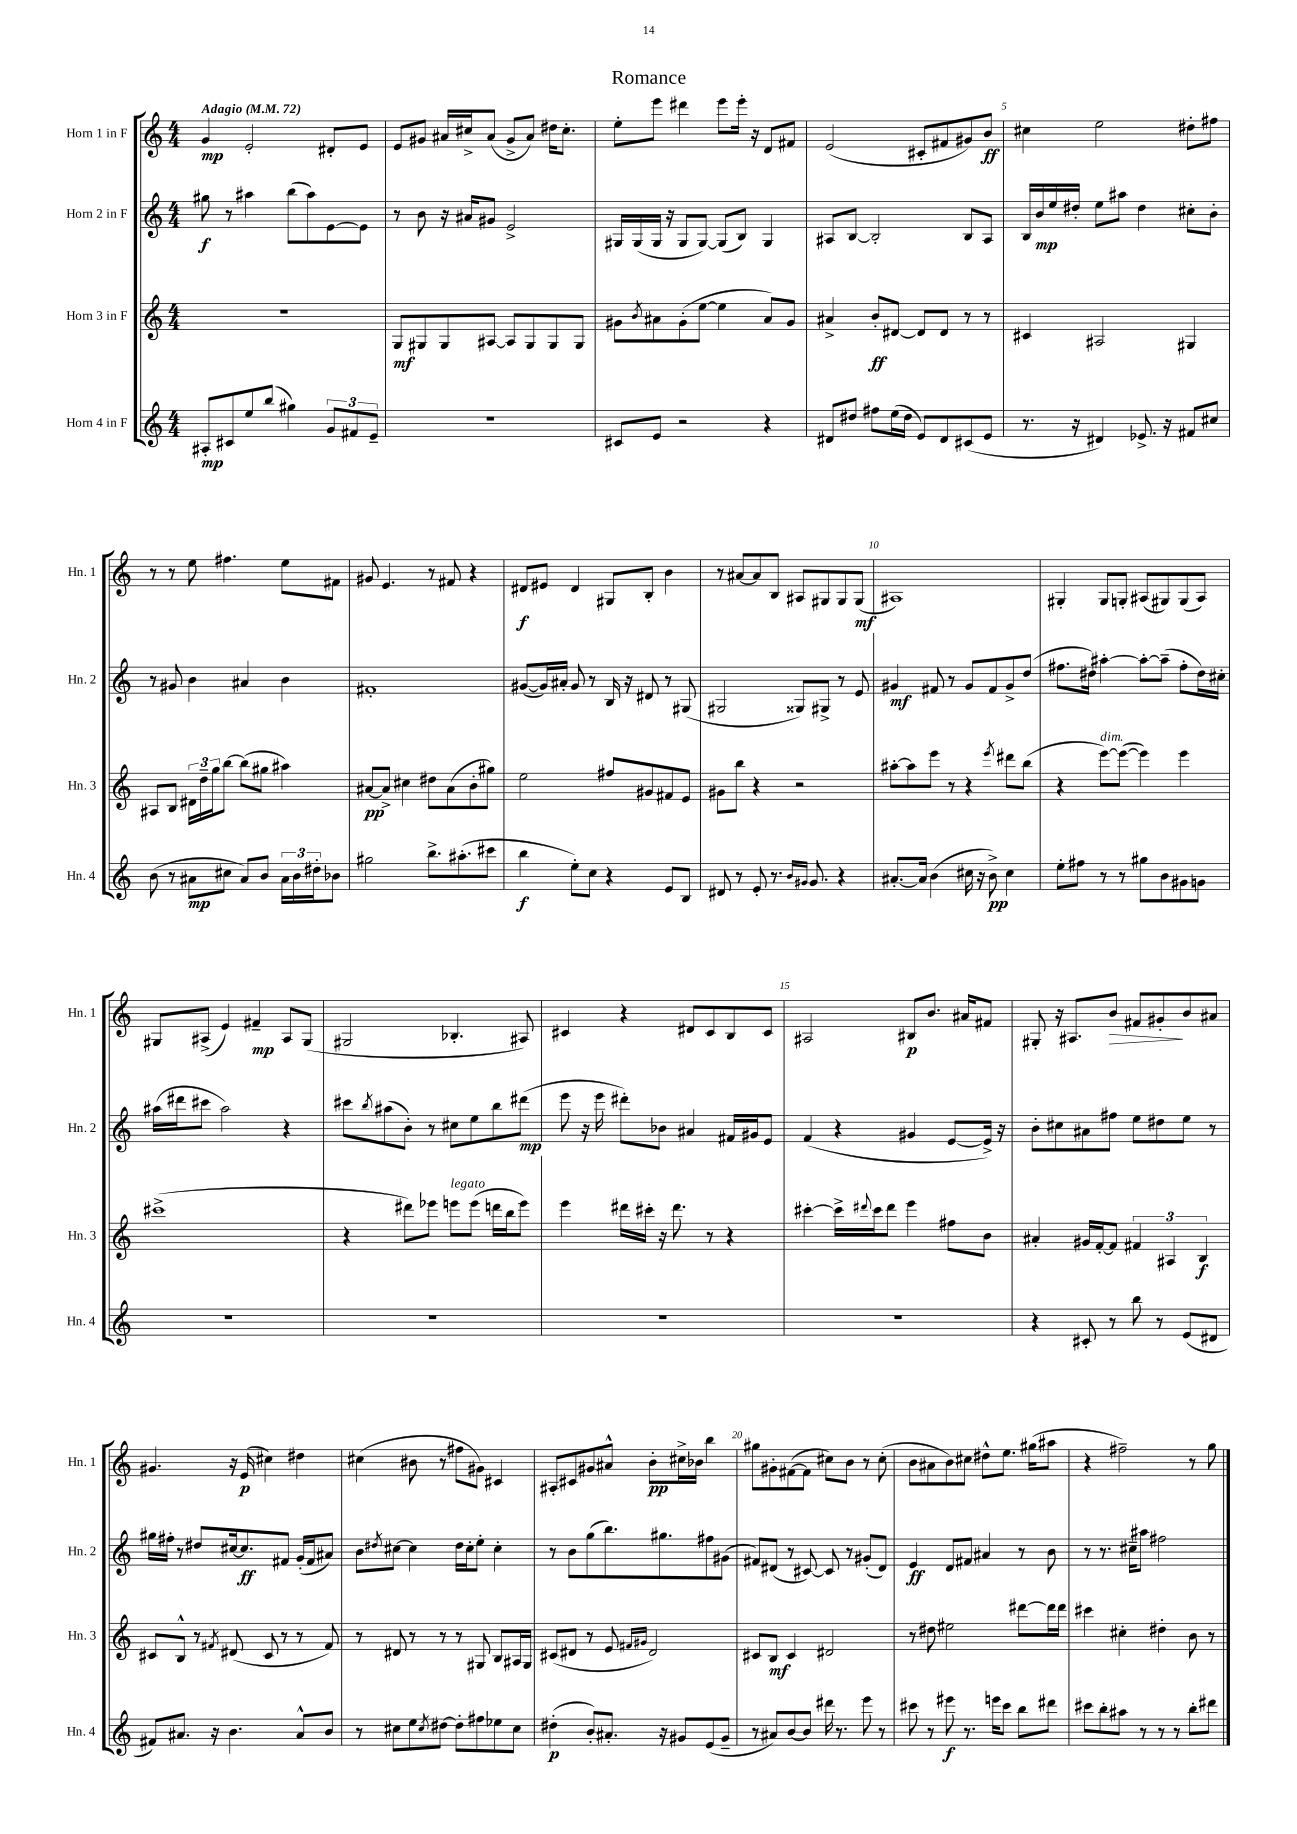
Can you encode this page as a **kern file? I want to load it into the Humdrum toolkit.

**kern	**dynam	**kern	**dynam	**kern	**dynam	**kern	**dynam
*part4	*part4	*part3	*part3	*part2	*part2	*part1	*part1
*staff4	*staff4	*staff3	*staff3	*staff2	*staff2	*staff1	*staff1
*I"Horn 4 in F	*	*I"Horn 3 in F	*	*I"Horn 2 in F	*	*I"Horn 1 in F	*
*I'Hn. 4	*	*I'Hn. 3	*	*I'Hn. 2	*	*I'Hn. 1	*
*clefG2	*	*clefG2	*	*clefG2	*	*clefG2	*
*k[]	*	*k[]	*	*k[]	*	*k[]	*
*M4/4	*	*M4/4	*	*M4/4	*	*M4/4	*
*MM72	*	*MM72	*	*MM72	*	*MM72	*
=1	=1	=1	=1	=1	=1	=1	=1
!	!	!	!	!	!	!LO:TX:a:B:t=Adagio	!
8A#X'/L	mp	1r	.	8gg#X\	f	4g/	mp
8c#X/	.	.	.	8r	.	.	.
8ee/	.	.	.	4aa#X\	.	2e'/	.
(8bb/J	.	.	.	.	.	.	.
4gg#X\)	.	.	.	(8bb\L	.	.	.
.	.	.	.	8aa#\)	.	.	.
12g/L	.	.	.	[8e\	.	8d#X'/L	.
12f#X/	.	.	.	.	.	.	.
.	.	.	.	8e\J]	.	8e/J	.
12e~/J	.	.	.	.	.	.	.
=2	=2	=2	=2	=2	=2	=2	=2
1r	.	8G/L	mf	8r	.	8e/L	.
.	.	8G#X/	.	8b\	.	8g#X/J	.
.	.	8G#/	.	16r	.	16a#X/LL	.
.	.	.	.	16a#X/KL	.	16cc#X^/J	.
.	.	[8A#X/J	.	8g#X/J	.	(8a#/J	.
.	.	8A#/L]	.	2e^/	.	8g#^/L	.
.	.	8G#/	.	.	.	8a#/J)	.
.	.	8G#/	.	.	.	16dd#X\KL	.
.	.	.	.	.	.	8.cc#'\J	.
.	.	8G#/J	.	.	.	.	.
=3	=3	=3	=3	=3	=3	=3	=3
8c#X/L	.	8g#X\L	.	16G#X/LL	.	8ee'\L	.
.	.	.	.	(16G#/	.	.	.
.	.	8qb/	.	.	.	.	.
8e/J	.	8a#X\	.	16G#/JJ	.	8eee\J	.
.	.	.	.	16r	.	.	.
2r	.	(8g#'\	.	8G#/L	.	4ddd#X\	.
.	.	[8ee\J	.	[8G#/J)	.	.	.
.	.	4ee\]	.	(8G#/L]	.	8eee\L	.
.	.	.	.	8B/J)	.	16eee'\Jk	.
.	.	.	.	.	.	16r	.
4r	.	8a#/L)	.	4G#/	.	8d/L	.
.	.	8g#/J	.	.	.	8f#X/J	.
=4	=4	=4	=4	=4	=4	=4	=4
8d#X/L	.	4a#X^/	.	8A#X/L	.	(2e/	.
8dd#X/J	.	.	.	[8B/J	.	.	.
8ff#X\L	.	8b'/L	ff	2B'/]	.	.	.
(16ee\L	.	[8d#X/J	.	.	.	.	.
16dd#\JJ	.	.	.	.	.	.	.
8e/L)	.	8d#/L]	.	.	.	8c#X'/L	.
8d#/	.	8d#/J	.	.	.	8f#X/	.
(8c#X/	.	8r	.	8B/L	.	8g#X/)	.
8e/J	.	8r	.	8A#/J	.	8b/J	ff
=5	=5	=5	=5	=5	=5	=5	=5
8.r	.	4c#X/	.	16B/LL	.	4cc#X\	.
.	.	.	.	16b/	mp	.	.
.	.	.	.	16ee/	.	.	.
16r	.	.	.	16dd#X'/JJ	.	.	.
4d#X/)	.	2A#X/	.	8ee\L	.	2ee\	.
.	.	.	.	8aa#X\J	.	.	.
8.e-X^/	.	.	.	4dd#\	.	.	.
16r	.	.	.	.	.	.	.
8f#X/L	.	4G#X/	.	8cc#X'\L	.	8dd#X'\L	.
8cc#X/J	.	.	.	8b'\J	.	8ff#X\J	.
!!LO:LB:g=z
=6	=6	=6	=6	=6	=6	=6	=6
(8b\	.	8A#X/L	.	8r	.	8r	.
8r	.	8B/J	.	8g#X/	.	8r	.
8a#X\L	mp	24d#X\LL	.	4b\	.	8ee\	.
.	.	24dd~\	.	.	.	.	.
.	.	24gg\J	.	.	.	.	.
8cc#X\J	.	[8bb\J	.	.	.	4.ff#X\	.
8a#/L)	.	(8bb\L]	.	4a#X/	.	.	.
8b/J	.	8gg#X\J	.	.	.	.	.
24a#\LL	.	4aa#X\)	.	4b\	.	8ee\L	.
24b\	.	.	.	.	.	.	.
24dd#X'\J	.	.	.	.	.	.	.
8b-X\J	.	.	.	.	.	8f#X\J	.
=7	=7	=7	=7	=7	=7	=7	=7
2gg#X\	.	[8a#X/L	pp	1f#X'	.	8g#X/	.
.	.	8a#^/J]	.	.	.	4.e/	.
.	.	4cc#X\	.	.	.	.	.
8.bb^\L	.	8dd#X\L	.	.	.	8r	.
.	.	(8a#\	.	.	.	8f#X/	.
(8.aa#X'\	.	.	.	.	.	.	.
.	.	8b'\	.	.	.	4r	.
8ccc#X\J	.	8gg#X\J)	.	.	.	.	.
=8	=8	=8	=8	=8	=8	=8	=8
4bb\	f	2ee\	.	([8g#X/L	.	8d#X/L	f
.	.	.	.	16g#/L])	.	8e#X/J	.
.	.	.	.	16a#X'/JJ	.	.	.
8ee'\L)	.	.	.	8g#/	.	4d#/	.
8cc\J	.	.	.	8r	.	.	.
4r	.	8ff#X/L	.	16B/	.	8G#X/L	.
.	.	.	.	16r	.	.	.
.	.	8g#X/	.	8d#X/	.	8B'/J	.
8e/L	.	8f#X/	.	8r	.	4b\	.
8B/J	.	8e/J	.	(8G#X/	.	.	.
=9	=9	=9	=9	=9	=9	=9	=9
8d#X/	.	8g#X\L	.	2G#X/	.	8r	.
8r	.	8bb\J	.	.	.	[8a#X/L	.
8e'/	.	4r	.	.	.	8a#/]	.
8.r	.	.	.	.	.	8B/J	.
.	.	2r	.	8G##X/L)	.	8A#X/L	.
16qqb/LL	.	.	.	.	.	.	.
16qqg#X/JJ	.	.	.	.	.	.	.
8.g#/	.	.	.	.	.	.	.
.	.	.	.	8G#X^/J	.	8G#X/	.
4r	.	.	.	8r	.	8G#/	.
.	.	.	.	8e/	.	(8G#/J	mf
=10	=10	=10	=10	=10	=10	=10	=10
[8.a#X'/L	.	[8aa#X'\L	.	4g#X/	mf	1A#X)	.
.	.	8aa#\]	.	.	.	.	.
16a#/Jk]	.	.	.	.	.	.	.
(4b\	.	8eee\J	.	8f#X/	.	.	.
.	.	8r	.	8r	.	.	.
16cc#X\	.	4r	.	8g#/L	.	.	.
16r	.	.	.	.	.	.	.
8b^\)	pp	.	.	8f#/	.	.	.
.	.	8qeee/	.	.	.	.	.
4cc#\	.	8ddd#X\L	.	8g#^/	.	.	.
.	.	(8bb\J	.	(8dd/J	.	.	.
=11	=11	=11	=11	=11	=11	=11	=11
8ee'\L	.	4r	.	8.ff#X\L	.	4G#X'/	.
8ff#X\J	.	.	.	.	.	.	.
.	.	.	.	16dd#X\Jk)	.	.	.
!	!	!LO:TX:a:i:t=dim.	!	!	!	!	!
8r	.	[8eee\L)	.	[4aa#X'\	.	8G#/L	.
8r	.	(8eee\J_	.	.	.	8Gn'/J	.
8gg#X\L	.	4eee\])	.	8aa#'\L_	.	(8A#X/L	.
8b\	.	.	.	(8aa#~\J]	.	8G#X/)	.
8g#X\	.	4eee\	.	8ff#'\L	.	(8G#/	.
8gn\J	.	.	.	16dd#\L)	.	8A#/J)	.
.	.	.	.	16cc#X'\JJ	.	.	.
!!LO:LB:g=z
=12	=12	=12	=12	=12	=12	=12	=12
1r	.	(1ccc#X^	.	(16aa#X\LL	.	8G#X/L	.
.	.	.	.	16ddd#X\J	.	.	.
.	.	.	.	8ccc#X\J	.	(8A#X^/J	.
.	.	.	.	2aa#\)	.	4e/)	.
.	.	.	.	.	.	4f#X~/	mp
.	.	.	.	4r	.	8A#/L	.
.	.	.	.	.	.	(8G#/J	.
=13	=13	=13	=13	=13	=13	=13	=13
1r	.	4r	.	8ccc#X\L	.	2G#X/	.
.	.	.	.	8qbb/	.	.	.
.	.	.	.	(8aa#X\	.	.	.
.	.	8ddd#X\L)	.	8b'\J)	.	.	.
.	.	8eee-X\J	.	8r	.	.	.
!	!	!LO:TX:a:i:t=legato	!	!	!	!	!
.	.	8eeen\L	.	8cc#X\L	.	4.B-X'/	.
.	.	(8eee\J	.	8ee\	.	.	.
.	.	16dddn\LL	.	8bb\	.	.	.
.	.	16bb\J	.	.	.	.	.
.	.	8eee\J)	.	(8ddd#X\J	mp	8A#X/)	.
=14	=14	=14	=14	=14	=14	=14	=14
1r	.	4eee\	.	8eee\	.	4c#X/	.
.	.	.	.	16r	.	.	.
.	.	.	.	16eee\	.	.	.
.	.	16ddd#X\LL	.	8ddd#X'\L)	.	4r	.
.	.	16ccc#X'\JJ	.	.	.	.	.
.	.	16r	.	8b-X\J	.	.	.
.	.	8.ddd#\	.	.	.	.	.
.	.	.	.	4a#X/	.	8d#X/L	.
.	.	8r	.	.	.	8c#/	.
.	.	4r	.	16f#X/LL	.	8B/	.
.	.	.	.	16g#X/J	.	.	.
.	.	.	.	8e/J	.	8c#/J	.
=15	=15	=15	=15	=15	=15	=15	=15
1r	.	[4ccc#X'\	.	(4f/	.	2A#X/	.
.	.	16ccc#^\LL]	.	4r	.	.	.
.	.	8qqddd#X/	.	.	.	.	.
.	.	16ccc#\J	.	.	.	.	.
.	.	8ddd#\J	.	.	.	.	.
.	.	4eee\	.	4g#X/	.	8B#X/L	p
.	.	.	.	.	.	8.b/J	.
.	.	8ff#X\L	.	[8e/L	.	.	.
.	.	.	.	.	.	16a#X/KL	.
.	.	8b\J	.	16e^/Jk])	.	8f#X/J	.
.	.	.	.	16r	.	.	.
=16	=16	=16	=16	=16	=16	=16	=16
4r	.	4a#X'/	.	8b'\L	.	8G#X'/	.
.	.	.	.	8cc#X\	.	16r	.
.	.	.	.	.	.	8.A#X/L	.
8c#X'/	.	16g#X/LL	.	8a#X\	.	.	.
.	.	[16f'/J	.	.	.	.	.
!	!	!	!	!	!	!	!LO:HP:b
8r	.	8f/J]	.	8ff#X\J	.	8b/J	>
8bb\	.	6f#X/	.	8ee\L	.	8f#X/L	.
8r	.	.	.	8dd#X\	.	8g#X'/	.
.	.	6A#X/	.	.	.	.	.
(8e/L	.	.	.	8ee\J	.	8b/	]
.	.	6B/	f	.	.	.	.
8d#X/J	.	.	.	8r	.	8a#X/J	.
!!LO:LB:g=z
=17	=17	=17	=17	=17	=17	=17	=17
8f#X/L)	.	8c#X/L	.	16gg#X\LL	.	4.g#X/	.
.	.	.	.	16ff#X'\JJ	.	.	.
8.a#X/J	.	8B^^/J	.	8r	.	.	.
.	.	8r	.	8dd#X/L	.	.	.
16r	.	.	.	.	.	.	.
.	.	8qf#X/	.	.	.	.	.
4.b\	.	(8d#X/	.	[16cc#X/k	.	16r	.
.	.	.	.	8.cc#/]	ff	(16e/	p
.	.	8c#/	.	.	.	4cc#X\)	.
.	.	8r	.	8f#X/J	.	.	.
8a#^^/L	.	8r	.	(16g'/LL	.	4dd#X\	.
.	.	.	.	16f#/J	.	.	.
8b/J	.	8f#/)	.	8a#X/J)	.	.	.
=18	=18	=18	=18	=18	=18	=18	=18
8r	.	8r	.	8b\L	.	(4cc#X\	.
.	.	.	.	8qdd#X/	.	.	.
8cc#X\L	.	8d#X/	.	[8cc#X\J	.	.	.
8ee\	.	8r	.	4cc#\]	.	8b#X\	.
8qcc#/	.	.	.	.	.	.	.
[8dd#X\J	.	8r	.	.	.	8r	.
8dd#'\L]	.	8r	.	16dd#\LL	.	8ff#X\L	.
.	.	.	.	16cc#'\J	.	.	.
8ff#X\	.	8G#X/	.	8ee'\J	.	8g#X\J)	.
8ee-X\	.	8B/L	.	4cc#'\	.	4c#X/	.
8cc#\J	.	16A#X/L	.	.	.	.	.
.	.	16G#/JJ	.	.	.	.	.
=19	=19	=19	=19	=19	=19	=19	=19
(4dd#X'\	p	(8c#X/L	.	8r	.	8A#X'/L	.
.	.	8d#X/J	.	8b\L	.	8c#X/	.
8b'/L)	.	8r	.	(8gg\	.	8g#X/	.
8.a#X'/J	.	8e/	.	8.bb\)	.	8a#X^^/J	.
.	.	16qqf#X/LL	.	.	.	.	.
.	.	16qqg#X/JJ	.	.	.	.	.
.	.	2d#/)	.	.	.	8b'\L	pp
16r	.	.	.	8.gg#X\	.	.	.
8g#X/L	.	.	.	.	.	16cc#X^\L	.
.	.	.	.	.	.	16b-X\JJ	.
(8e/	.	.	.	8ff#X\	.	4bb\	.
8g#~/J	.	.	.	(8g#X\J	.	.	.
=20	=20	=20	=20	=20	=20	=20	=20
8r	.	8c#X/L	.	8f#X/L)	.	8gg#X\L	.
8a#X/L)	.	8B/J	mf	(8d#X/J	.	8g#X'\	.
[8b/	.	4c#/	.	8r	.	([8f#X\	.
8b/J]	.	.	.	[8c#X/)	.	8f#\J]	.
16ddd#X\	.	2d#X/	.	8c#/]	.	8cc#X\L)	.
8.r	.	.	.	.	.	.	.
.	.	.	.	8r	.	8b\J	.
8eee\	.	.	.	(8g#X'/L	.	8r	.
8r	.	.	.	8d#/J)	.	(8cc#'\	.
=21	=21	=21	=21	=21	=21	=21	=21
8ccc#X\	.	8r	.	4e/	ff	8b\L	.
8r	.	8dd#X\	.	.	.	8a#X\	.
8eee#X\	f	2ee#X\	.	8d/L	.	8b\)	.
8.r	.	.	.	8f#X/J	.	8cc#X\J	.
.	.	.	.	4a#X/	.	8dd#X^^\L	.
16eeen\KL	.	.	.	.	.	.	.
8ccc#\J	.	.	.	.	.	8.ee\J	.
8bb\L	.	[8ddd#X\L	.	8r	.	.	.
.	.	.	.	.	.	(16gg#X\KL	.
8ddd#X\J	.	16ddd#\L]	.	8b\	.	8aa#X\J	.
.	.	16ddd#\JJ	.	.	.	.	.
=22	=22	=22	=22	=22	=22	=22	=22
8ccc#X\L	.	4ccc#X\	.	8r	.	4r	.
8bb'\	.	.	.	8.r	.	.	.
8aa#X\J	.	4cc#X'\	.	.	.	2ff#X~\)	.
.	.	.	.	16cc#X~\KL	.	.	.
8r	.	.	.	8aa#X\J	.	.	.
8r	.	4dd#X'\	.	2ff#X\	.	.	.
8r	.	.	.	.	.	.	.
8bb'\L	.	8b\	.	.	.	8r	.
8ddd#X\J	.	8r	.	.	.	8gg\	.
==	==	==	==	==	==	==	==
*-	*-	*-	*-	*-	*-	*-	*-
